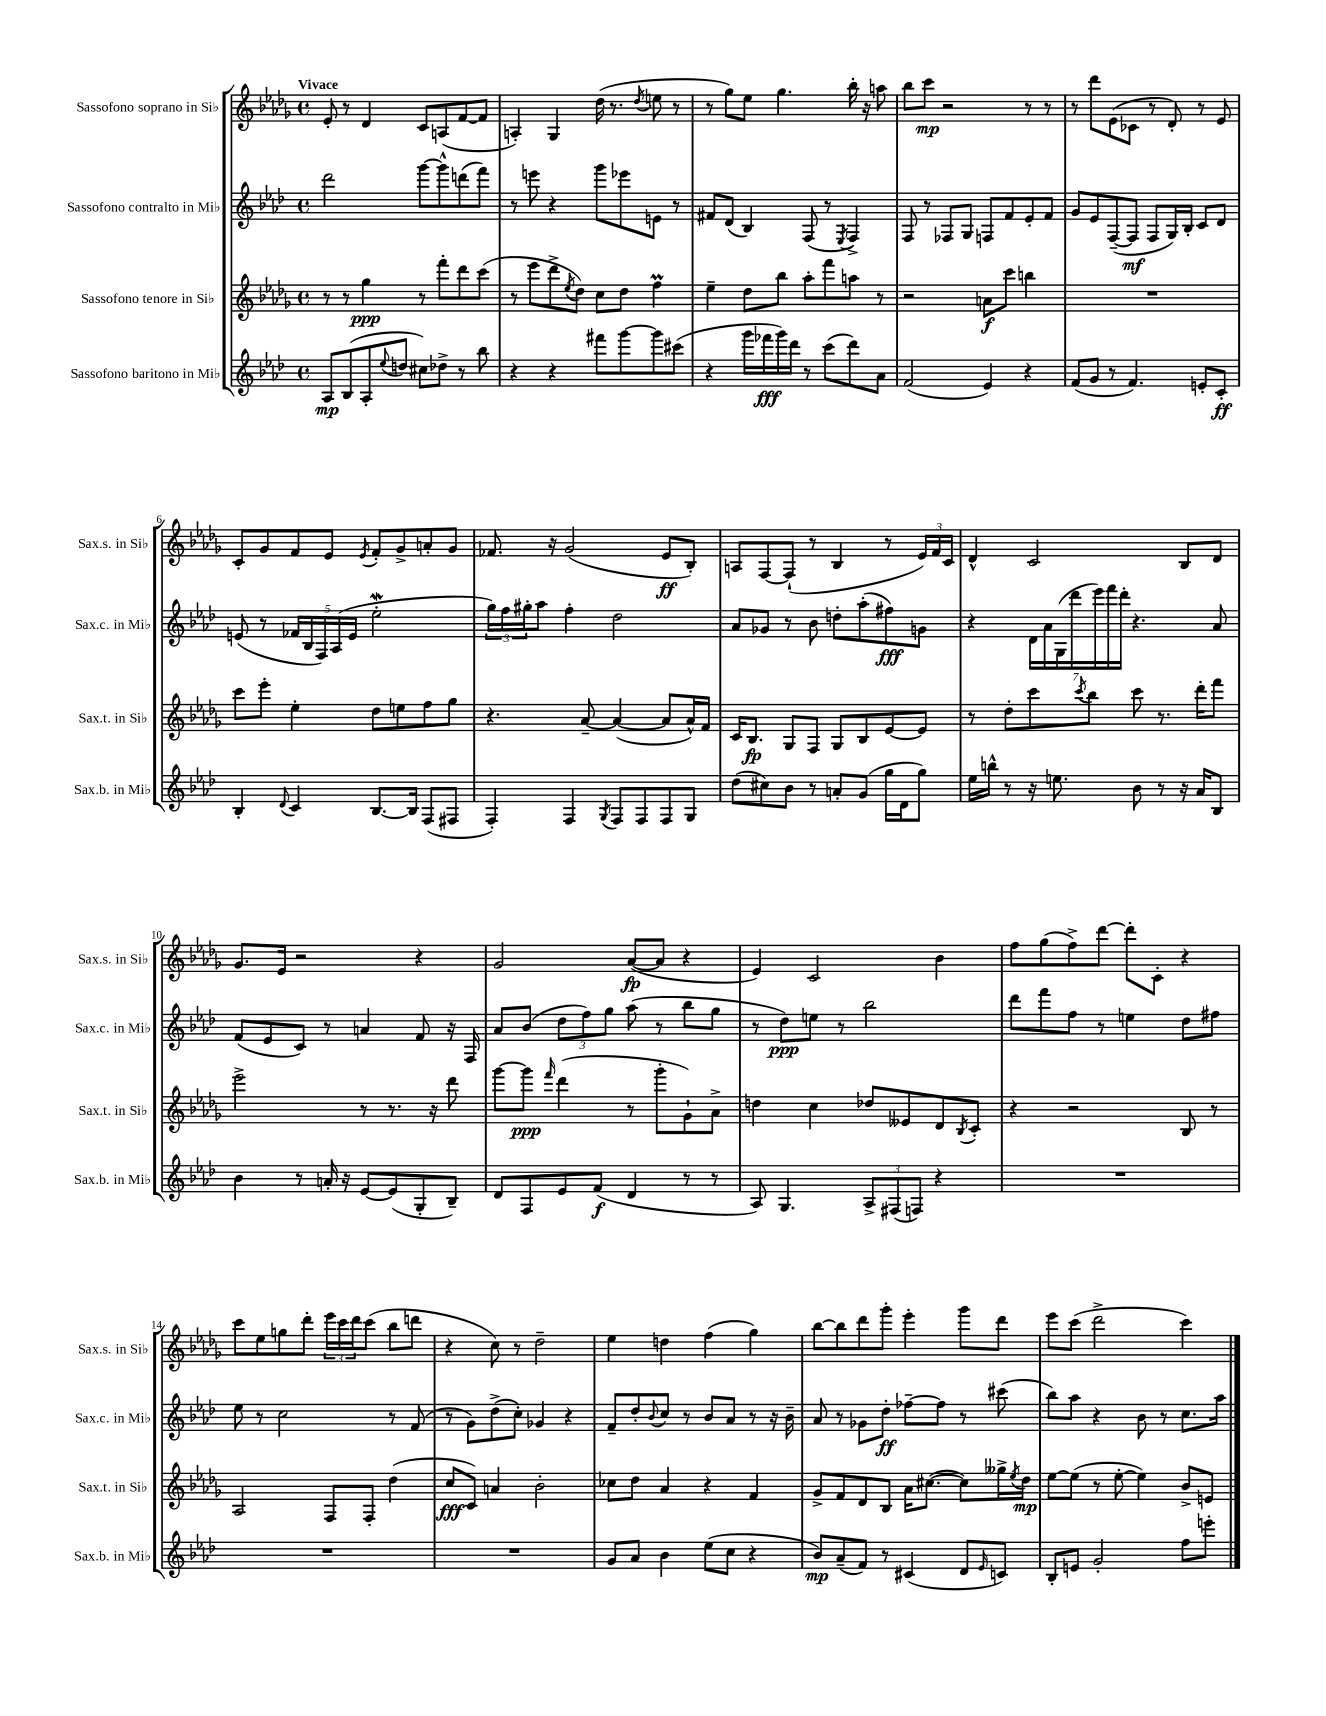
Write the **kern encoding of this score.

**kern	**dynam	**kern	**dynam	**kern	**dynam	**kern	**dynam
*part4	*part4	*part3	*part3	*part2	*part2	*part1	*part1
*staff4	*staff4	*staff3	*staff3	*staff2	*staff2	*staff1	*staff1
*I"Sassofono baritono in Mi♭	*	*I"Sassofono tenore in Si♭	*	*I"Sassofono contralto in Mi♭	*	*I"Sassofono soprano in Si♭	*
*I'Sax.b. in Mi♭	*	*I'Sax.t. in Si♭	*	*I'Sax.c. in Mi♭	*	*I'Sax.s. in Si♭	*
*clefG2	*	*clefG2	*	*clefG2	*	*clefG2	*
*k[b-e-a-d-]	*	*k[b-e-a-d-g-]	*	*k[b-e-a-d-]	*	*k[b-e-a-d-g-]	*
*M4/4	*	*M4/4	*	*M4/4	*	*M4/4	*
*met(c)	*	*met(c)	*	*met(c)	*	*met(c)	*
=1	=1	=1	=1	=1	=1	=1	=1
!	!	!	!	!	!	!LO:TX:a:B:t=Vivace	!
8A-/L	mp	8r	.	2ddd-\	.	8e-'/	.
(8B-/	.	8r	.	.	.	8r	.
8A-'/	.	4gg-\	ppp	.	.	4d-/	.
8qqee-/	.	.	.	.	.	.	.
8ddn/J	.	.	.	.	.	.	.
8cc#X\L)	.	8r	.	[8ggg\L	.	8c/L	.
8dd-X^\J	.	8fff'\L	.	8ggg^^\]	.	(8An/	.
8r	.	8ddd-\	.	(8dddn\	.	[8f/	.
8bb-\	.	(8ccc\J	.	8fff\J)	.	8f/J]	.
=2	=2	=2	=2	=2	=2	=2	=2
4r	.	8r	.	8r	.	4An'/)	.
.	.	8eee-\L	.	8eeen\	.	.	.
4r	.	8ddd-^\	.	4r	.	4G-/	.
.	.	8qee-/	.	.	.	.	.
.	.	8dd-\J)	.	.	.	.	.
8fff#X\L	.	8cc\L	.	8ggg\L	.	(16dd-\	.
.	.	.	.	.	.	8.r	.
[8ggg\	.	8dd-\J	.	8eee-X\	.	.	.
.	.	.	.	.	.	8qdd-/	.
8ggg\]	.	4ffm\	.	8en\J	.	8een\	.
(8ccc#X\J	.	.	.	8r	.	8r	.
=3	=3	=3	=3	=3	=3	=3	=3
4r	.	4ee-~\	.	8f#X/L	.	8r	.
.	.	.	.	(8d-/J	.	8gg-\L)	.
16ggg\LL	.	8dd-\L	.	4B-/)	.	8ee-\J	.
16fff-X\	fff	.	.	.	.	.	.
16ggg\)	.	8bb-\J	.	.	.	4.gg-\	.
16ddd-\JJ	.	.	.	.	.	.	.
8r	.	8aa-'\L	.	(8F/	.	.	.
(8ccc\L	.	8fff\	.	8r	.	.	.
.	.	.	.	8qE-/	.	.	.
8ddd-\)	.	8aan\J	.	4F^/)	.	16bb-'\	.
.	.	.	.	.	.	16r	.
8a-\J	.	8r	.	.	.	8aan\	.
=4	=4	=4	=4	=4	=4	=4	=4
(2f/	.	2r	.	8F/	.	8bb-\L	.
.	.	.	.	8r	.	8ccc\J	mp
.	.	.	.	8F-X/L	.	2r	.
.	.	.	.	8G/J	.	.	.
4e-/)	.	8an\L	f	8Fn/L	.	.	.
.	.	8ccc\J	.	8f/	.	.	.
4r	.	4bbn\	.	8e-'/	.	8r	.
.	.	.	.	8f/J	.	8r	.
=5	=5	=5	=5	=5	=5	=5	=5
(8f/L	.	1r	.	8g/L	.	8r	.
8g/J	.	.	.	8e-/	.	8ddd-\L	.
8r	.	.	.	([8F~/	.	(8e-\	.
4.f/)	.	.	.	8F/J]	mf	8c-X\J	.
.	.	.	.	8F/L	.	8r	.
.	.	.	.	16G/L)	.	8d-'/)	.
.	.	.	.	16B-'/JJ	.	.	.
8en'/L	.	.	.	8c/L	.	8r	.
8c'/J	ff	.	.	8d-/J	.	8e-/	.
!!LO:LB:g=z
=6	=6	=6	=6	=6	=6	=6	=6
4B-'/	.	8ccc\L	.	(8en/	.	8c'/L	.
.	.	8eee-'\J	.	8r	.	8g-/	.
8qqd-/	.	.	.	.	.	.	.
4c/	.	4ee-'\	.	20f-X/LL	.	8f/	.
.	.	.	.	20B-/	.	.	.
.	.	.	.	20F/)	.	.	.
.	.	.	.	.	.	8e-/J	.
.	.	.	.	(20A-/	.	.	.
.	.	.	.	20e/JJ	.	.	.
.	.	.	.	.	.	8qe-/	.
[8.B-/L	.	8dd-\L	.	2ee-W'\	.	8f'/L	.
.	.	8een\	.	.	.	8g-^/	.
16B-/Jk]	.	.	.	.	.	.	.
(8F/L	.	8ff\	.	.	.	8an'/	.
8F#X/J	.	8gg-\J	.	.	.	8g-/J	.
=7	=7	=7	=7	=7	=7	=7	=7
4F'/)	.	4.r	.	24gg\LL)	.	8.f-X/	.
.	.	.	.	24ff\	.	.	.
.	.	.	.	24gg#X'\J	.	.	.
.	.	.	.	8aa-\J	.	.	.
.	.	.	.	.	.	16r	.
4F/	.	.	.	4ff'\	.	(2g-/	.
.	.	[8a-~/	.	.	.	.	.
8qG/	.	.	.	.	.	.	.
8F/L	.	(4a-/_	.	2dd-\	.	.	.
8F/	.	.	.	.	.	.	.
8F/	.	8a-/L]	.	.	.	8e-/L	ff
8G/J	.	16a-^^/L)	.	.	.	8B-'/J)	.
.	.	16f/JJ	.	.	.	.	.
=8	=8	=8	=8	=8	=8	=8	=8
(8dd-\L	.	16c/KL	.	8a-/L	.	8An/L	.
.	.	8.B-/J	fp	.	.	.	.
8cc#X\)	.	.	.	8g-X/J	.	[8F/	.
8b-\J	.	8G-/L	.	8r	.	(8F`/J]	.
8r	.	8F/J	.	8b-\	.	8r	.
8an'/L	.	8G-/L	.	8ddn'\L	.	4B-/	.
(8g/J	.	8B-/	.	(8aa-'\	.	.	.
16gg\LL	.	[8e-/	.	8ff#X\)	fff	8r	.
16d-\J	.	.	.	.	.	.	.
8gg\J)	.	8e-/J]	.	8gn\J	.	24e-/LL)	.
.	.	.	.	.	.	24f/	.
.	.	.	.	.	.	24c/JJ	.
=9	=9	=9	=9	=9	=9	=9	=9
16ee-\LL	.	8r	.	4r	.	4d-^^/	.
16bbn^^\JJ	.	.	.	.	.	.	.
8r	.	8dd-'\L	.	.	.	.	.
16r	.	8ccc\	.	28d-\LL	.	2c/	.
.	.	.	.	28a-\	.	.	.
8.een\	.	.	.	.	.	.	.
.	.	.	.	(28G\	.	.	.
.	.	.	.	28ddd-\	.	.	.
.	.	8qccc/	.	.	.	.	.
.	.	8bb-\J	.	.	.	.	.
.	.	.	.	28eee-\)	.	.	.
.	.	.	.	28fff\	.	.	.
.	.	.	.	28ddd-'\JJ	.	.	.
8b-\	.	8ccc\	.	4.r	.	.	.
8r	.	8.r	.	.	.	.	.
16r	.	.	.	.	.	8B-/L	.
16a-/KL	.	16ddd-'\KL	.	.	.	.	.
8B-/J	.	8fff\J	.	8a-/	.	8d-/J	.
!!LO:LB:g=z
=10	=10	=10	=10	=10	=10	=10	=10
4b-\	.	2eee-^\	.	(8f/L	.	8.g-/L	.
.	.	.	.	8e-/	.	.	.
.	.	.	.	.	.	16e-/Jk	.
8r	.	.	.	8c/J)	.	2r	.
16an'/	.	.	.	8r	.	.	.
16r	.	.	.	.	.	.	.
[8e-/L	.	8r	.	4an/	.	.	.
(8e-/]	.	8.r	.	.	.	.	.
8G'/	.	.	.	8f/	.	4r	.
.	.	16r	.	.	.	.	.
8B-~/J)	.	8ddd-\	.	16r	.	.	.
.	.	.	.	16F/	.	.	.
=11	=11	=11	=11	=11	=11	=11	=11
8d-/L	.	[8ggg-\L	.	8a-/L	.	2g-/	.
8F/	.	8ggg-\J]	ppp	(8b-/J	.	.	.
.	.	16qqfff/	.	.	.	.	.
8e-/	.	(4ddd-\	.	12dd-\L	.	.	.
.	.	.	.	12ff\)	.	.	.
(8f/J	f	.	.	.	.	.	.
.	.	.	.	12gg\J	.	.	.
4d-/	.	8r	.	(8aa-\	.	([8a-/L	fp
.	.	8ggg-'\L	.	8r	.	8a-/J]	.
8r	.	8g-`\)	.	8bb-\L	.	4r	.
8r	.	8a-^\J	.	8gg\J	.	.	.
=12	=12	=12	=12	=12	=12	=12	=12
8A-/)	.	4ddn\	.	8r	.	4e-/)	.
4.G/	.	.	.	8dd-\L)	ppp	.	.
.	.	4cc\	.	8een\J	.	2c/	.
.	.	.	.	8r	.	.	.
12A-^/L	.	8dd-X/L	.	2bb-\	.	.	.
(12F#X/	.	.	.	.	.	.	.
.	.	8e--X/	.	.	.	.	.
12Fn/J)	.	.	.	.	.	.	.
4r	.	8d-/	.	.	.	4b-\	.
.	.	8qB-/	.	.	.	.	.
.	.	8c'/J	.	.	.	.	.
=13	=13	=13	=13	=13	=13	=13	=13
1r	.	4r	.	8ddd-\L	.	8ff\L	.
.	.	.	.	8fff\	.	(8gg-\	.
.	.	2r	.	8ff\J	.	8ff^\)	.
.	.	.	.	8r	.	[8ddd-\J	.
.	.	.	.	4een\	.	8ddd-'\L]	.
.	.	.	.	.	.	8c'\J	.
.	.	8B-/	.	8dd-\L	.	4r	.
.	.	8r	.	8ff#X\J	.	.	.
!!LO:LB:g=z
=14	=14	=14	=14	=14	=14	=14	=14
1r	.	2A-/	.	8ee-\	.	8ccc\L	.
.	.	.	.	8r	.	8ee-\	.
.	.	.	.	2cc\	.	8ggn\	.
.	.	.	.	.	.	8ddd-'\J	.
.	.	8F/L	.	.	.	24eee-\LL	.
.	.	.	.	.	.	24ccc\	.
.	.	.	.	.	.	24ddd-\J	.
.	.	8F'/J	.	.	.	(8ccc\J	.
.	.	(4dd-\	.	8r	.	8bb-\L	.
.	.	.	.	(8f/	.	8dddn\J	.
=15	=15	=15	=15	=15	=15	=15	=15
1r	.	8cc/L	fff	8r	.	4r	.
.	.	8c/J)	.	8g\L)	.	.	.
.	.	4an/	.	(8dd-^\	.	8cc\)	.
.	.	.	.	8cc'\J)	.	8r	.
.	.	2b-'\	.	4g-X/	.	2dd-~\	.
.	.	.	.	4r	.	.	.
=16	=16	=16	=16	=16	=16	=16	=16
8g/L	.	8cc-X\L	.	8f~/L	.	4ee-\	.
8a-/J	.	8dd-\J	.	8dd-'/	.	.	.
.	.	.	.	8qqb-/	.	.	.
4b-\	.	4a-/	.	8cc/J	.	4ddn\	.
.	.	.	.	8r	.	.	.
(8ee-\L	.	4r	.	8b-/L	.	(4ff\	.
8cc\J	.	.	.	8a-/J	.	.	.
4r	.	4f/	.	8r	.	4gg-\)	.
.	.	.	.	16r	.	.	.
.	.	.	.	16b-~\	.	.	.
=17	=17	=17	=17	=17	=17	=17	=17
8b-/L)	mp	8g-^/L	.	8a-/	.	[8bb-\L	.
(8a-~/	.	8f/	.	8r	.	8bb-\]	.
8f/J)	.	8d-/	.	8g-X\L	.	8ddd-\	.
8r	.	8B-/J	.	8dd-'\J	ff	8ggg-'\J	.
(4c#X/	.	16a-\KL	.	[8ff-X~\L	.	4eee-'\	.
.	.	([8.cc#X\J	.	.	.	.	.
.	.	.	.	8ff-\J]	.	.	.
8d-/L	.	8cc#\L])	.	8r	.	8ggg-\L	.
16qqe-/	.	.	.	.	.	.	.
8cn/J)	.	16gg--X^\L	.	(8ccc#X\	.	8ddd-\J	.
.	.	8qee-/	.	.	.	.	.
.	.	16dd-\JJ	mp	.	.	.	.
=18	=18	=18	=18	=18	=18	=18	=18
8B-'/L	.	[8ee-\L	.	8bb-\L)	.	8eee-\L	.
8en/J	.	(8ee-\J]	.	8aa-\J	.	(8ccc\J	.
2g'/	.	8r	.	4r	.	2ddd-^\	.
.	.	[8ee-'\	.	.	.	.	.
.	.	4ee-\])	.	8b-\	.	.	.
.	.	.	.	8r	.	.	.
8ff\L	.	8b-^/L	.	8.cc\L	.	4ccc\)	.
8eeen'\J	.	8en/J	.	.	.	.	.
.	.	.	.	16aa-\Jk	.	.	.
==	==	==	==	==	==	==	==
*-	*-	*-	*-	*-	*-	*-	*-
